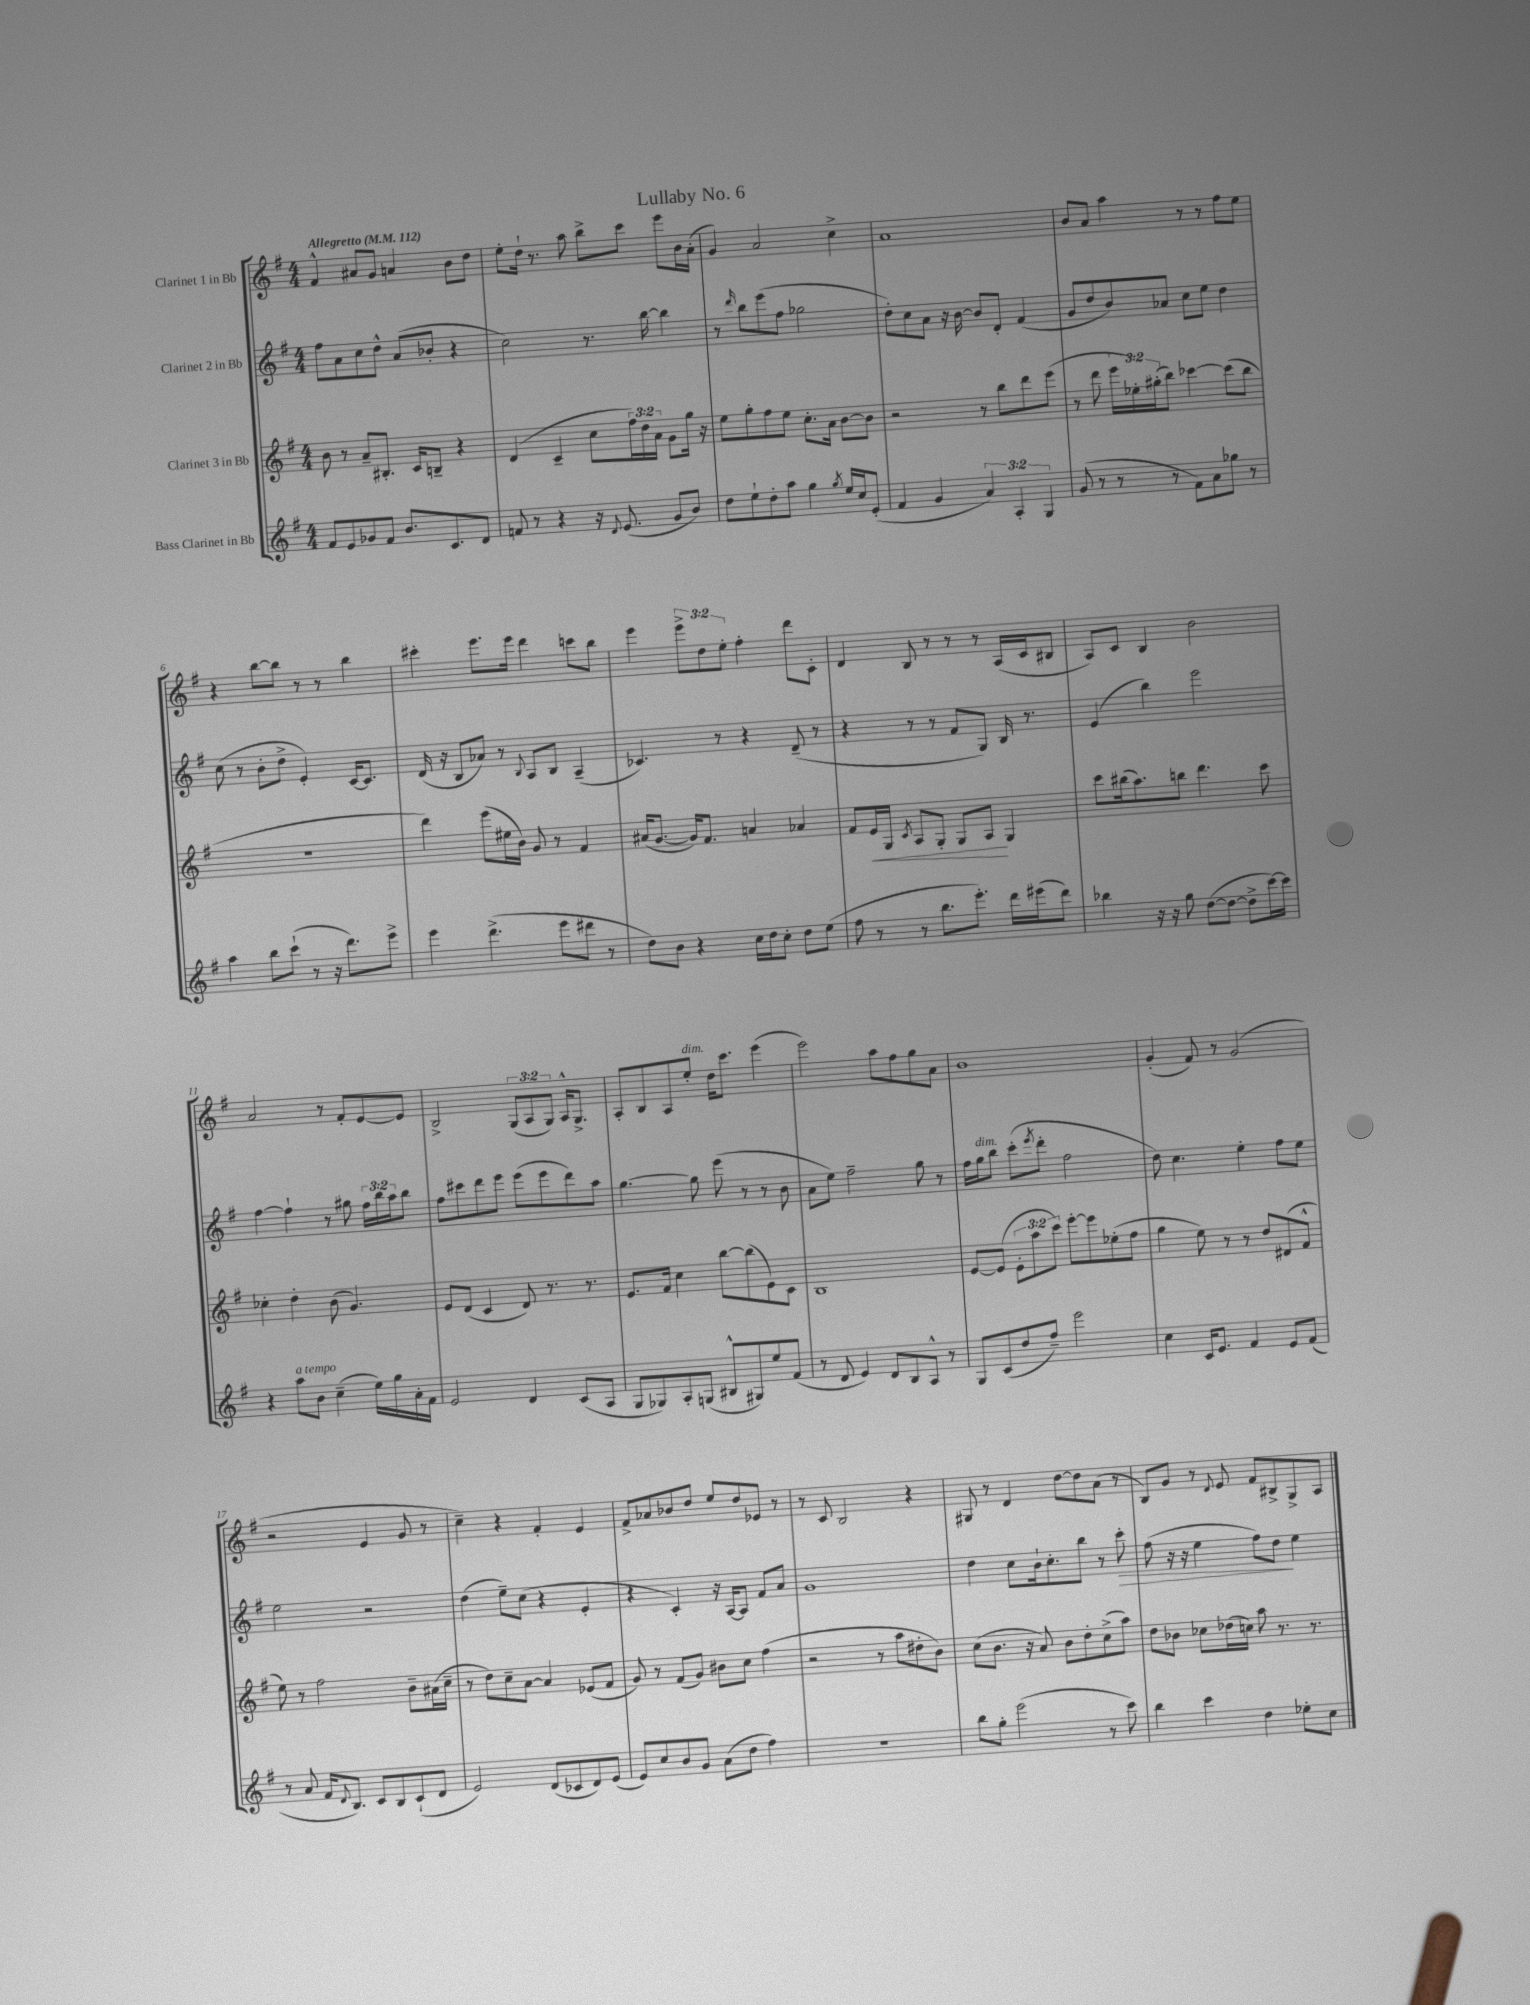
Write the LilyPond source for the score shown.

\header { title = "Lullaby No. 6" }
<<
\new StaffGroup <<
\new Staff = "s0" \with { instrumentName = "Clarinet 1 in Bb" } {
    \clef treble \key g \major \numericTimeSignature \time 4/4 \override Staff.TupletNumber.text = #tuplet-number::calc-fraction-text \tempo "Allegretto" 4 = 112
    fis'4-^ ais'8 g'8 a'4 b'8 d''8 |
    e''8-. d''16-! r8. a''8 b''8-> c'''8 e'''8 b'16 a'16-.( |
    g'4) a'2 c''4-> |
    a'1 |
    b'8 a'8 a''4 r8 r8 fis''8 e''8 |
    r4 b''8~ b''8 r8 r8 b''4 |
    cis'''4-. e'''8. e'''16 d'''4 c'''8 b''8 |
    e'''4 \tuplet 3/2 { e'''8-> d''8 e''8-. } fis''4-. d'''8 c'8-. |
    d'4 b8 r8 r8 r8 a16( c'16 bis8 |
    a8) c'8 b4 b'2 |
    a'2 r8 fis'8-. e'8~ e'8 |
    b2-> \tuplet 3/2 { g8( a8 g8) } a16-^ g8.-> |
    a8-. b8 a8 e''8-.^\markup { \italic "dim." } d''16 c'''8. e'''4( |
    e'''2) a''8 fis''8 g''8 a'8 |
    b'1 |
    g'4-.( fis'8) r8 g'2( |
    r2 e'4 g'8 r8 |
    c''4--) r4 fis'4-. e'4 |
    fis'8-> aes'8 bes'8 d''8 e''8 d''8 ees'8 r8 |
    r8 c'8 b2 r4 |
    gis8 r8 d'4 d''8~ d''8 a'8( r8 |
    b8) g'8 r8 \appoggiatura { d'8 } e'8 fis'8 bis8-> g8-> a8 \bar "|." |
}
\new Staff = "s1" \with { instrumentName = "Clarinet 2 in Bb" } {
    \clef treble \key g \major \numericTimeSignature \time 4/4 \override Staff.TupletNumber.text = #tuplet-number::calc-fraction-text
    fis''8 a'8 c''8 d''8-^ a'8( bes'8-. r4 |
    c''2) r8. b''16~ b''4 |
    r8 \grace { d'''16 } b''8 e'''8( fis''8 ges''2 |
    d''8-.) c''8 a'8 r16 b'16~ b'8 d'8-. fis'4( |
    g'8 d''8 b'8) aes'8 c''8 e''8 d''4 |
    c''8( r8 b'8-. d''8-> e'4-.) c'16~ c'8. |
    d'16( r16 b8 aes'8) r8 \appoggiatura { b8 } a8 b8 a4--( |
    ces'4.) r8 r4 d'8--( r8 |
    r4 r8 r8 fis'8 g8) b16 r8. |
    e'4( b''4) e'''2 |
    fis''4~ fis''4-! r8 gis''8 \tuplet 3/2 { fis''16 b''16 a''16 } b''8 |
    fis''8 cis'''8 d'''8 e'''8 e'''8( e'''8 d'''8) a''8 |
    g''4.~ g''8 e'''8( r8 r8 b'8 |
    a'8 e''8) fis''2-- g''8 r8 |
    fis''16 g''16^\markup { \italic "dim." } b''8 c'''8-.( \acciaccatura { e'''8 } d'''8-. fis''2 |
    d''8) c''4. e''4-. fis''8 e''8 |
    e''2 r2 |
    d''4( e''8--) c''8( r4 e'4-. |
    r4 c'4-.) r16 a16~ a8 fis'8 a'8 |
    g'1 |
    d''4 c''8 b'16-! c''8.-. b''8 r8 c'''8-.\> |
    fis''8( r16 r16 e''4 fis''8) d''8\! e''4 \bar "|." |
}
\new Staff = "s2" \with { instrumentName = "Clarinet 3 in Bb" } {
    \clef treble \key g \major \numericTimeSignature \time 4/4 \override Staff.TupletNumber.text = #tuplet-number::calc-fraction-text
    b'8 r8 a'8-- bis8.-. c'16 b8-- r4 |
    d'4( c'4-- c''8 \tuplet 3/2 { fis''16) d''16 a'16 } g'8 g''16 r16 |
    e''8 g''8-. fis''8 e''8 c''8.-. a'16 b'8~ b'8 |
    r2 r8 b''8 d'''8 e'''8( |
    r8 d'''8 \tuplet 3/2 { e'''16 ees''16-.) gis''16-.( } b''8) ces'''4~ ces'''8( b''8 |
    R1 |
    d'''4) e'''8( eis''16 b'16) g'8 r8 fis'4 |
    ais'16( g'8.~ g'16) fis'8. a'4 aes'4 |
    fis'8 e'16\< g16 \acciaccatura { c'8 } a8 g8-. g8 a8\! g4 |
    c'''8 bis''16( a''8.) b''8 d'''4. c'''8 |
    ces''4-. d''4-. b'8( g'4.) |
    e'8 d'8( c'4 d'8) r8. r8. |
    e'8. fis'16 c''4 b''8~ b''8( e'8) c'8 |
    b1 |
    e'8~ e'8( \tuplet 3/2 { e'8-. a''8 c'''8) } e'''8~-. e'''8 ees''8-.( fis''8 |
    g''4 e''8) r8 r8 d''8 dis'8( fis'8-^ |
    e''8) r8 fis''2 b'8-- ais'16( c''16-- |
    r8 d''8) c''8-- a'8~ a'4 ees'8( fis'8 |
    g'8) r8 fis'8( g'8) bis'8 c''8 fis''4( |
    r2 r8 a''8 dis''8-. b'8) |
    c''8( b'8. r16 a'8) b'8 d''8-. c''8->( a''8) |
    d''8 bes'8 ces''8 des''16( c''16) a''8 r8. r8. \bar "|." |
}
\new Staff = "s3" \with { instrumentName = "Bass Clarinet in Bb" } {
    \clef treble \key g \major \numericTimeSignature \time 4/4 \override Staff.TupletNumber.text = #tuplet-number::calc-fraction-text
    fis'8 e'8 ges'8 fis'8 b'8. c'8. d'8 |
    f'8 r8 r4 r16 \appoggiatura { d'8 } e'8.( g'8 b'8) |
    d''8 e''8-! d''8-. a''8 g''4 \acciaccatura { g''8 } e''16 c''16 e'8-.( |
    fis'4 g'4 \tuplet 3/2 { a'4) a4-. g4 } |
    g'8( r8 r8 r8 fis'8) a'8 ges''8 r8 |
    a''4 b''8 c'''8-!( r8 r16 d'''8.) e'''8-> |
    e'''4 d'''4.->( e'''8 dis'''8 r8 |
    d''8) b'8 r4 c''16 d''16 c''8-. d''8 e''8( |
    fis''8 r8 r8 b''8. e'''8.-.) d'''16 eis'''16( d'''8) |
    bes''4 r16 r16 g''8 d''8~( d''8~ d''8-> c'''16~) c'''16 |
    r4 a''8^\markup { \italic "a tempo" } b'8 c''4--( e''16) g''16 a'16-. fis'16 |
    e'2 d'4 c'8( a8 |
    g8 ges8) a8-. g8( bis8-^ gis8) e''8 fis'8( |
    r8 d'8 e'4) d'8 b8 a8-^ r8 |
    g8 c'8( d''8 fis''8--) e'''2 |
    c''4 c'16 e'8. fis'4 e'8 fis'8( |
    r8 a'8 fis'16 \appoggiatura { d'8 } b8.) c'8 b8 c'8-!( d'8 |
    e'2) d'8( ces'8 d'8) e'8( |
    e'8) c''8 b'8 g'8 a'8( d''8 fis''4) |
    R1 |
    b''8 g''8-. e'''2( r8 c'''8) |
    b''4 c'''4 d''4 ees''8-. c''8 \bar "|." |
}
>>
>>
